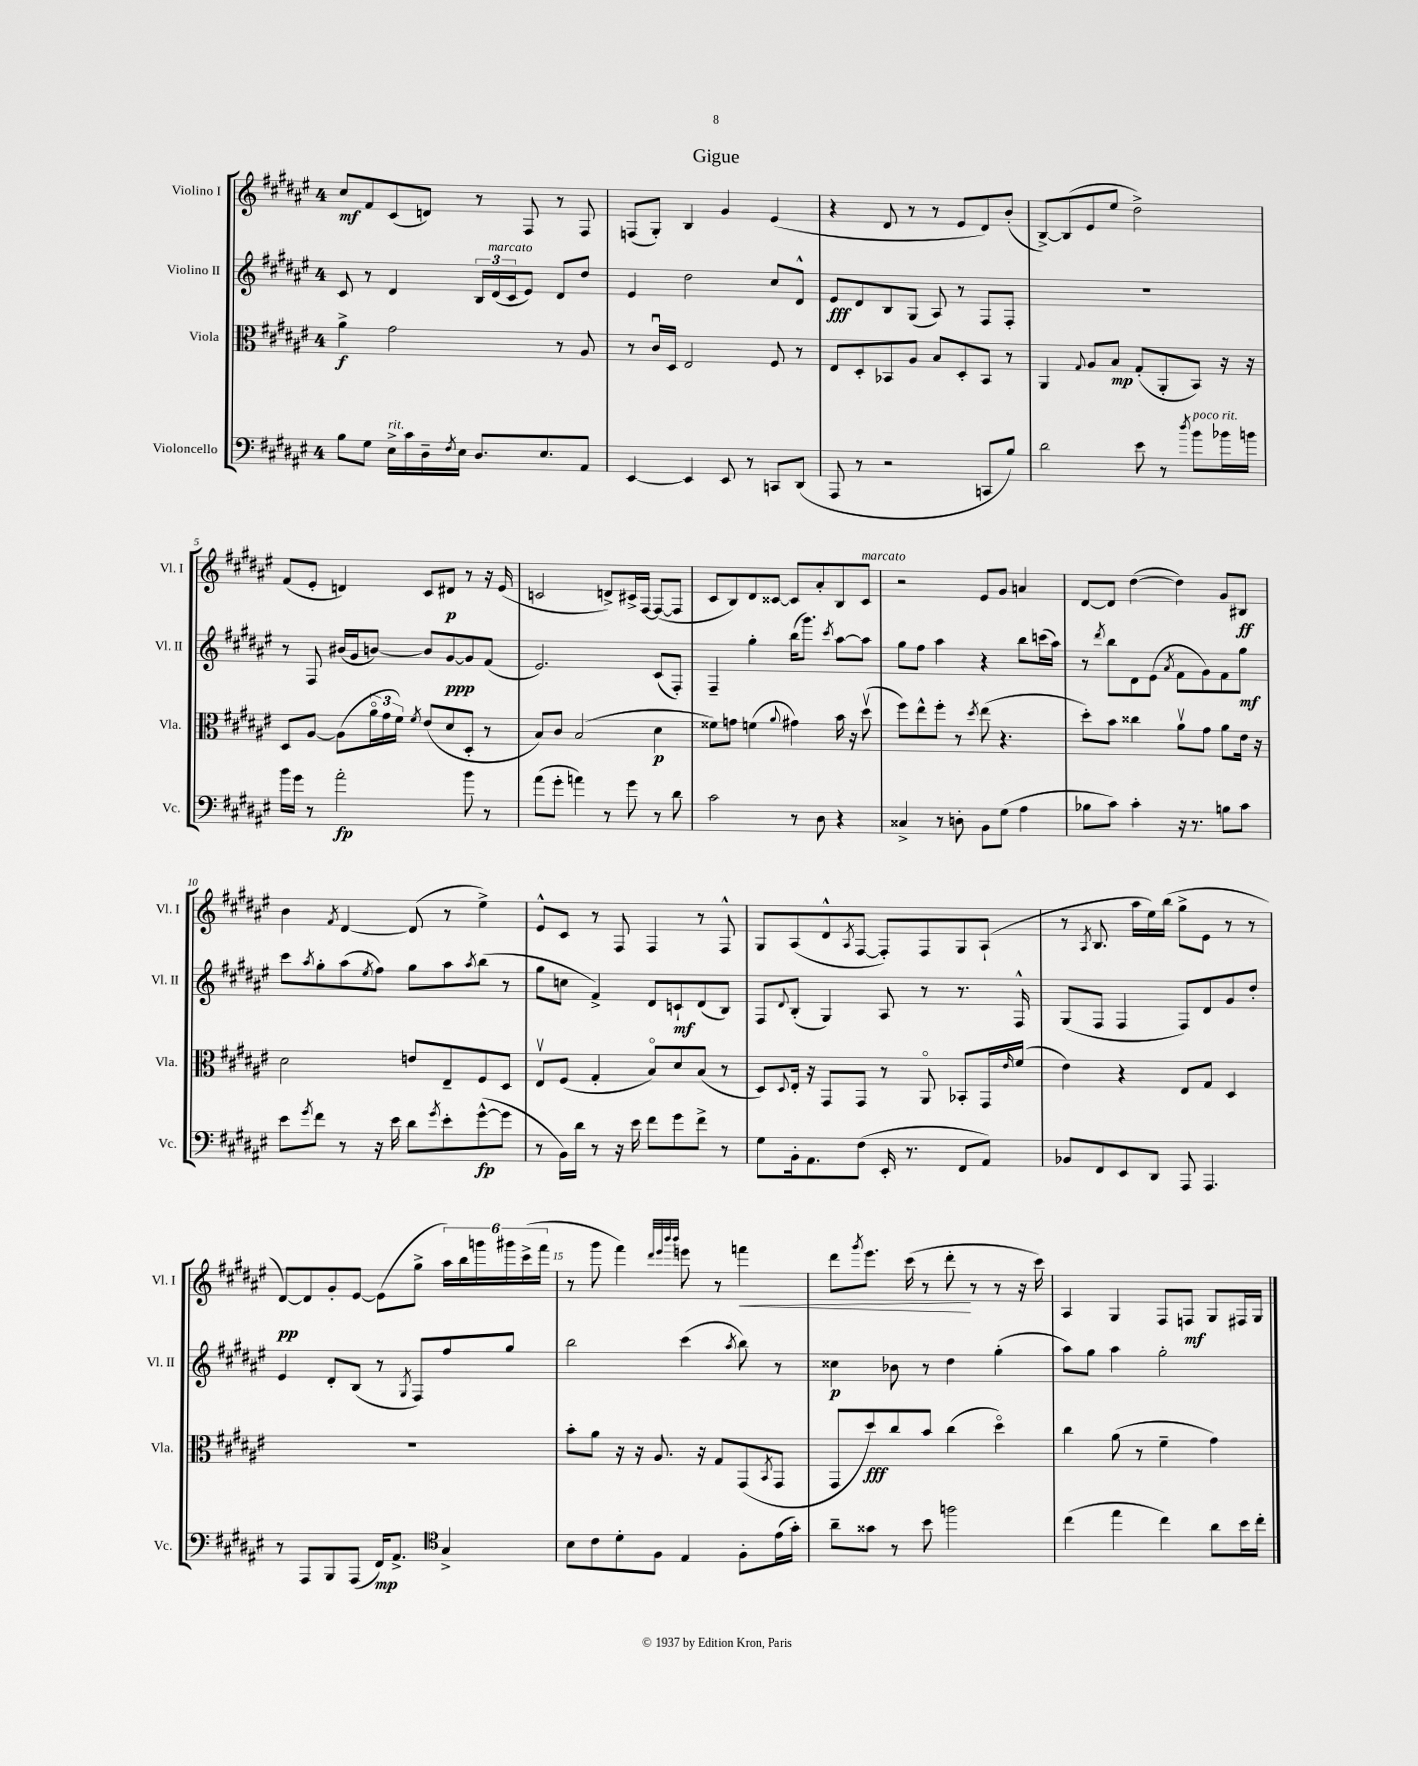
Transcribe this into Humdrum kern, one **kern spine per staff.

**kern	**dynam	**kern	**dynam	**kern	**dynam	**kern	**dynam
*part4	*part4	*part3	*part3	*part2	*part2	*part1	*part1
*staff4	*staff4	*staff3	*staff3	*staff2	*staff2	*staff1	*staff1
*I"Violoncello	*	*I"Viola	*	*I"Violino II	*	*I"Violino I	*
*I'Vc.	*	*I'Vla.	*	*I'Vl. II	*	*I'Vl. I	*
*clefF4	*	*clefC3	*	*clefG2	*	*clefG2	*
*k[f#c#g#d#a#e#]	*	*k[f#c#g#d#a#e#]	*	*k[f#c#g#d#a#e#]	*	*k[f#c#g#d#a#e#]	*
*M4/4	*	*M4/4	*	*M4/4	*	*M4/4	*
=1	=1	=1	=1	=1	=1	=1	=1
8B\L	.	4a#^\	f	8c#/	.	8cc#/L	mf
8G#\J	.	.	.	8r	.	8f#/	.
!LO:TX:a:i:t=rit.	!	!	!	!	!	!	!
16E#^\LL	.	2g#\	.	4d#/	.	(8c#/	.
16c#\	.	.	.	.	.	.	.
16D#~\	.	.	.	.	.	8dn/J)	.
8qF#/	.	.	.	.	.	.	.
16E#\JJ	.	.	.	.	.	.	.
8.D#/L	.	.	.	24B/LL	.	8r	.
!	!	!	!	!LO:TX:a:i:t=marcato	!	!	!
.	.	.	.	(24d#/	.	.	.
.	.	.	.	24c#/J	.	.	.
.	.	.	.	8e#/J)	.	8F#/	.
8.E#/	.	.	.	.	.	.	.
.	.	8r	.	8d#/L	.	8r	.
8AA#/J	.	8A#/	.	8dd#/J	.	8F#/	.
=2	=2	=2	=2	=2	=2	=2	=2
[4EE#/	.	8r	.	4e#/	.	(8Fn/L	.
.	.	16c#u/LL	.	.	.	8G#'/J)	.
.	.	16D#/JJ	.	.	.	.	.
4EE#/]	.	2E#/	.	2dd#\	.	4B/	.
8EE#/	.	.	.	.	.	4g#/	.
8r	.	.	.	.	.	.	.
8CCn/L	.	8F#/	.	8cc#/L	.	(4e#/	.
(8DD#/J	.	8r	.	8d#^^/J	.	.	.
=3	=3	=3	=3	=3	=3	=3	=3
8AAA#/	.	8E#/L	.	8e#/L	fff	4r	.
8r	.	8D#'/	.	8d#/	.	.	.
2r	.	8BB-X/	.	8B/	.	8d#/	.
.	.	8A#/J	.	(8G#/J	.	8r	.
.	.	8B/L	.	8A#/)	.	8r	.
.	.	8D#'/	.	8r	.	8e#/L	.
8CCn/L	.	8BB-/J	.	8F#/L	.	8d#/)	.
8B/J)	.	8r	.	8F#'/J	.	(8b'/J	.
=4	=4	=4	=4	=4	=4	=4	=4
2d#\	.	4AA#/	.	1r	.	[8B^/L)	.
.	.	.	.	.	.	(8B/]	.
.	.	8qqG#/	.	.	.	.	.
.	.	8A#/L	.	.	.	8e#/	.
.	.	8B/J	mp	.	.	8ee#/J	.
8e#\	.	(8G#'/L	.	.	.	2dd#^\)	.
8r	.	8AA#'/	.	.	.	.	.
8qdd#/	.	.	.	.	.	.	.
!LO:TX:a:i:t=poco rit.	!	!	!	!	!	!	!
8b\L	.	8BB/J)	.	.	.	.	.
16b-X\L	.	16r	.	.	.	.	.
16bn\JJ	.	16r	.	.	.	.	.
!!LO:LB:g=z
=5	=5	=5	=5	=5	=5	=5	=5
16b\LL	.	8D#/L	.	8r	.	(8f#/L	.
16g#\JJ	.	.	.	.	.	.	.
8r	.	[8A#/J	.	8F#/	.	8e#'/J	.
2a#'\	fp	(8A#\L]	.	(16b#X/LL	.	4dn/)	.
.	.	.	.	16g#/J	.	.	.
.	.	24a#\L	.	[8bn/J)	.	.	.
.	.	24g#\	.	.	.	.	.
.	.	24f#\JJ)	.	.	.	.	.
.	.	8qf#/	.	.	.	.	.
.	.	(8e#/L	.	8b/L]	.	8c#/L	.
.	.	8d#/	.	[8g#/	ppp	8d#X/J	p
8b\	.	8D#'/J	.	8g#/]	.	8r	.
8r	.	8r	.	(8f#/J	.	16r	.
.	.	.	.	.	.	(16e#/	.
=6	=6	=6	=6	=6	=6	=6	=6
(8a#\L	.	8B/L)	.	2.e#/)	.	2cn/	.
8g#'\J	.	8c#/J	.	.	.	.	.
4an\)	.	(2B/	.	.	.	.	.
8r	.	.	.	.	.	8dn^/L)	.
8g#\	.	.	.	.	.	16c#X^/L	.
.	.	.	.	.	.	[16F#/JJ	.
8r	.	4d#\	p	(8c#/L	.	(8F#/L_	.
8d#\	.	.	.	8F#'/J)	.	8F#/J]	.
=7	=7	=7	=7	=7	=7	=7	=7
2c#\	.	8f##X\L)	.	4F#~/	.	8c#/L	.
.	.	8gn\J	.	.	.	8B/)	.
.	.	(4fn\	.	4gg#'\	.	8d#/	.
.	.	.	.	.	.	[8c##X/J	.
.	.	8qqa#/	.	.	.	.	.
8r	.	4g#X\)	.	(16bb\KL	.	8c##/L]	.
.	.	.	.	8.ggg#\J)	.	.	.
8D#\	.	.	.	.	.	8a#'/	.
.	.	.	.	8qccc#/	.	.	.
4r	.	16b\	.	[8aa#\L	.	8B/	.
.	.	16r	.	.	.	.	.
!	!	!	!	!	!	!LO:TX:a:i:t=marcato	!
.	.	(8dd#v\	.	8aa#\J]	.	8c##/J	.
=8	=8	=8	=8	=8	=8	=8	=8
4C##X^/	.	8ff#\L)	.	8gg#\L	.	2r	.
.	.	8ee#^^\	.	8ff#\J	.	.	.
8r	.	8ff#'\J	.	4aa#\	.	.	.
8Dn'\	.	8r	.	.	.	.	.
.	.	8qdd#/	.	.	.	.	.
8BB\L	.	(8ee#\	.	4r	.	8e#/L	.
(8G#\J	.	4.r	.	.	.	8g#/J	.
4A#\	.	.	.	8bb\L	.	4an/	.
.	.	.	.	(16cccn\L	.	.	.
.	.	.	.	16aa#\JJ)	.	.	.
=9	=9	=9	=9	=9	=9	=9	=9
8B-X\L	.	8dd#'\L)	.	8r	.	[8d#/L	.
.	.	.	.	8qddd#/	.	.	.
8c#\J)	.	8b\J	.	8bb\L	.	8d#/J]	.
4c#'\	.	4cc##X\	.	8d#\	.	([4dd#\	.
.	.	.	.	(8e#\J	.	.	.
.	.	.	.	8qa#/	.	.	.
16r	.	8a#v\L	.	8f#\L	.	4dd#\])	.
8.r	.	.	.	.	.	.	.
.	.	8g#\J	.	8g#\)	.	.	.
8Bn\L	.	8a#\L	.	8f#\	.	8g#/L	.
8c#\J	.	16e#\Jk	.	8gg#\J	mf	8B#X/J	ff
.	.	16r	.	.	.	.	.
!!LO:LB:g=z
=10	=10	=10	=10	=10	=10	=10	=10
8e#\L	.	2d#\	.	8ccc#\L	.	4b\	.
8qg#/	.	.	.	8qaa#/	.	.	.
8f#\J	.	.	.	8gg#'\	.	.	.
.	.	.	.	.	.	8qf#/	.
8r	.	.	.	(8aa#\	.	[4d#/	.
.	.	.	.	8qee#/	.	.	.
16r	.	.	.	8ff#\J)	.	.	.
16e#\	.	.	.	.	.	.	.
8d#\L	.	8en/L	.	8gg#\L	.	(8d#/]	.
8qg#/	.	.	.	.	.	.	.
8e#'\	.	8E#~/	.	8aa#\	.	8r	.
.	.	.	.	8qaa#/	.	.	.
([8g#^^\	fp	8F#/	.	(8bb\J	.	4ee#^\)	.
8g#\J]	.	8D#/J	.	8r	.	.	.
=11	=11	=11	=11	=11	=11	=11	=11
8r	.	8E#v/L	.	8gg#\L	.	8e#^^/L	.
16BB\LL)	.	(8F#/J	.	8ccn\J	.	8c#/J	.
16d#\JJ	.	.	.	.	.	.	.
8r	.	4G#'/	.	4f#^/)	.	8r	.
16r	.	.	.	.	.	8F#/	.
16e#\	.	.	.	.	.	.	.
8f#\L	.	8B/L)	.	8d#/L	.	4F#/	.
8g#\	.	8d#/	.	8cn`/	mf	.	.
8f#^\J	.	(8B/J	.	(8d#/	.	8r	.
8r	.	8r	.	8B/J)	.	8F#^^/	.
=12	=12	=12	=12	=12	=12	=12	=12
8G#\L	.	8D#/L)	.	8F#/L	.	8G#/L	.
.	.	8qqD#/	.	8qqd#/	.	.	.
16BB'\k	.	16E#'/Jk	.	(8B'/J	.	(8A#/	.
8.AA#\	.	16r	.	.	.	.	.
.	.	8GG#/L	.	4G#/)	.	8d#^^/	.
.	.	.	.	.	.	8qA#/	.
(8F#\J	.	8GG#/J	.	.	.	[8F#/J	.
16EE#'/	.	8r	.	8A#/	.	8F#'/L])	.
8.r	.	.	.	.	.	.	.
.	.	8AA#/	.	8r	.	8F#/	.
8FF#/L	.	8BB-X'/L	.	8.r	.	8G#/	.
8AA#/J)	.	16GG#/L	.	.	.	(8A#`/J	.
.	.	16qqe#/	.	.	.	.	.
.	.	(16f#/JJ	.	16F#^^/	.	.	.
=13	=13	=13	=13	=13	=13	=13	=13
8BB-X/L	.	4e#\)	.	(8G#/L	.	8r	.
.	.	.	.	.	.	8qA#/	.
8FF#/	.	.	.	8F#/J	.	8.B/	.
8EE#/	.	4r	.	4F#/	.	.	.
.	.	.	.	.	.	16aa#\LL	.
8DD#/J	.	.	.	.	.	16ee#\)	.
.	.	.	.	.	.	(16bb\JJ	.
8AAA#/	.	8E#/L	.	8F#/L)	.	8gg#^\L	.
4.AAA#/	.	8G#/J	.	8d#/	.	8e#\J	.
.	.	4D#/	.	8g#/	.	8r	.
.	.	.	.	8dd#'/J	.	8r	.
!!LO:LB:g=z
=14	=14	=14	=14	=14	=14	=14	=14
8r	.	1r	.	4e#/	.	[8d#/L)	pp
8AAA#/L	.	.	.	.	.	8d#/]	.
8BBB/	.	.	.	8d#'/L	.	8g#'/	.
(8AAA#/J	.	.	.	(8B/J	.	[8e#/J	.
16FF#/KL)	mp	.	.	8r	.	(8e#\L]	.
8.AA#^/J	.	.	.	.	.	.	.
.	.	.	.	8qG#/	.	.	.
.	.	.	.	8F#/L)	.	8gg#^\J	.
*clefC4	*	*	*	*	*	*	*
4G#^/	.	.	.	8ff#/	.	24aa#\LL)	.
.	.	.	.	.	.	24bb\	.
.	.	.	.	.	.	24gggn\	.
.	.	.	.	8gg#/J	.	24ggg#X\	.
.	.	.	.	.	.	(24ccc#^\	.
.	.	.	.	.	.	24fff#\JJ	.
=15	=15	=15	=15	=15	=15	=15	=15
8B\L	.	8b'\L	.	2bb\	.	8r	.
8c#\	.	8a#\J	.	.	.	8ggg#\	.
8d#'\	.	16r	.	.	.	4fff#\)	.
.	.	16r	.	.	.	.	.
8F#\J	.	8.A#/	.	.	.	.	.
.	.	.	.	.	.	32qqddd#/LLL	.
.	.	.	.	.	.	32qqeee#/	.
.	.	.	.	.	.	32qqbbb/	.
.	.	.	.	.	.	32qqbbb/JJJ	.
4E#/	.	.	.	(4ccc#\	.	8eeen\	.
.	.	16r	.	.	.	.	.
.	.	8G#/L	.	.	.	8r	.
.	.	.	.	8qaa#/	.	.	.
!	!	!	!	!	!	!	!LO:HP:b
8F#'\L	.	(8GG#/	.	8bb\)	.	4fffn\	<
.	.	8qBB/	.	.	.	.	.
(16e#\L	.	8GG#/J	.	8r	.	.	.
16g#'\JJ)	.	.	.	.	.	.	.
=16	=16	=16	=16	=16	=16	=16	=16
8a#~\L	.	8GG#/L	.	4cc##X\	p	8ddd#\L	.
.	.	.	.	.	.	8qggg#/	.
8g##X\J	.	8dd#/)	fff	.	.	8.eee#\J	.
8r	.	8cc#/	.	8b-X\	.	.	.
.	.	.	.	.	.	(16ccc#\	.
8b\	.	8b/J	.	8r	.	8r	.
2ffn\	.	(4cc#\	.	4dd#\	.	8ddd#'\	.
.	.	.	.	.	.	8r	[
.	.	4dd#\)	.	(4gg#'\	.	8r	.
.	.	.	.	.	.	16r	.
.	.	.	.	.	.	16ccc#\)	.
=17	=17	=17	=17	=17	=17	=17	=17
(4cc#\	.	4cc#\	.	8aa#\L)	.	4A#/	.
.	.	.	.	8gg#\J	.	.	.
4ee#\	.	(8a#\	.	4aa#\	.	4G#/	.
.	.	8r	.	.	.	.	.
4cc#\)	.	4f#~\	.	2gg#'\	.	8F#/L	.
.	.	.	.	.	.	8Fn/J	mf
8a#\L	.	4g#\)	.	.	.	8G#/L	.
16b\L	.	.	.	.	.	16F#X/L	.
16cc#'\JJ	.	.	.	.	.	16G#/JJ	.
==	==	==	==	==	==	==	==
*-	*-	*-	*-	*-	*-	*-	*-
